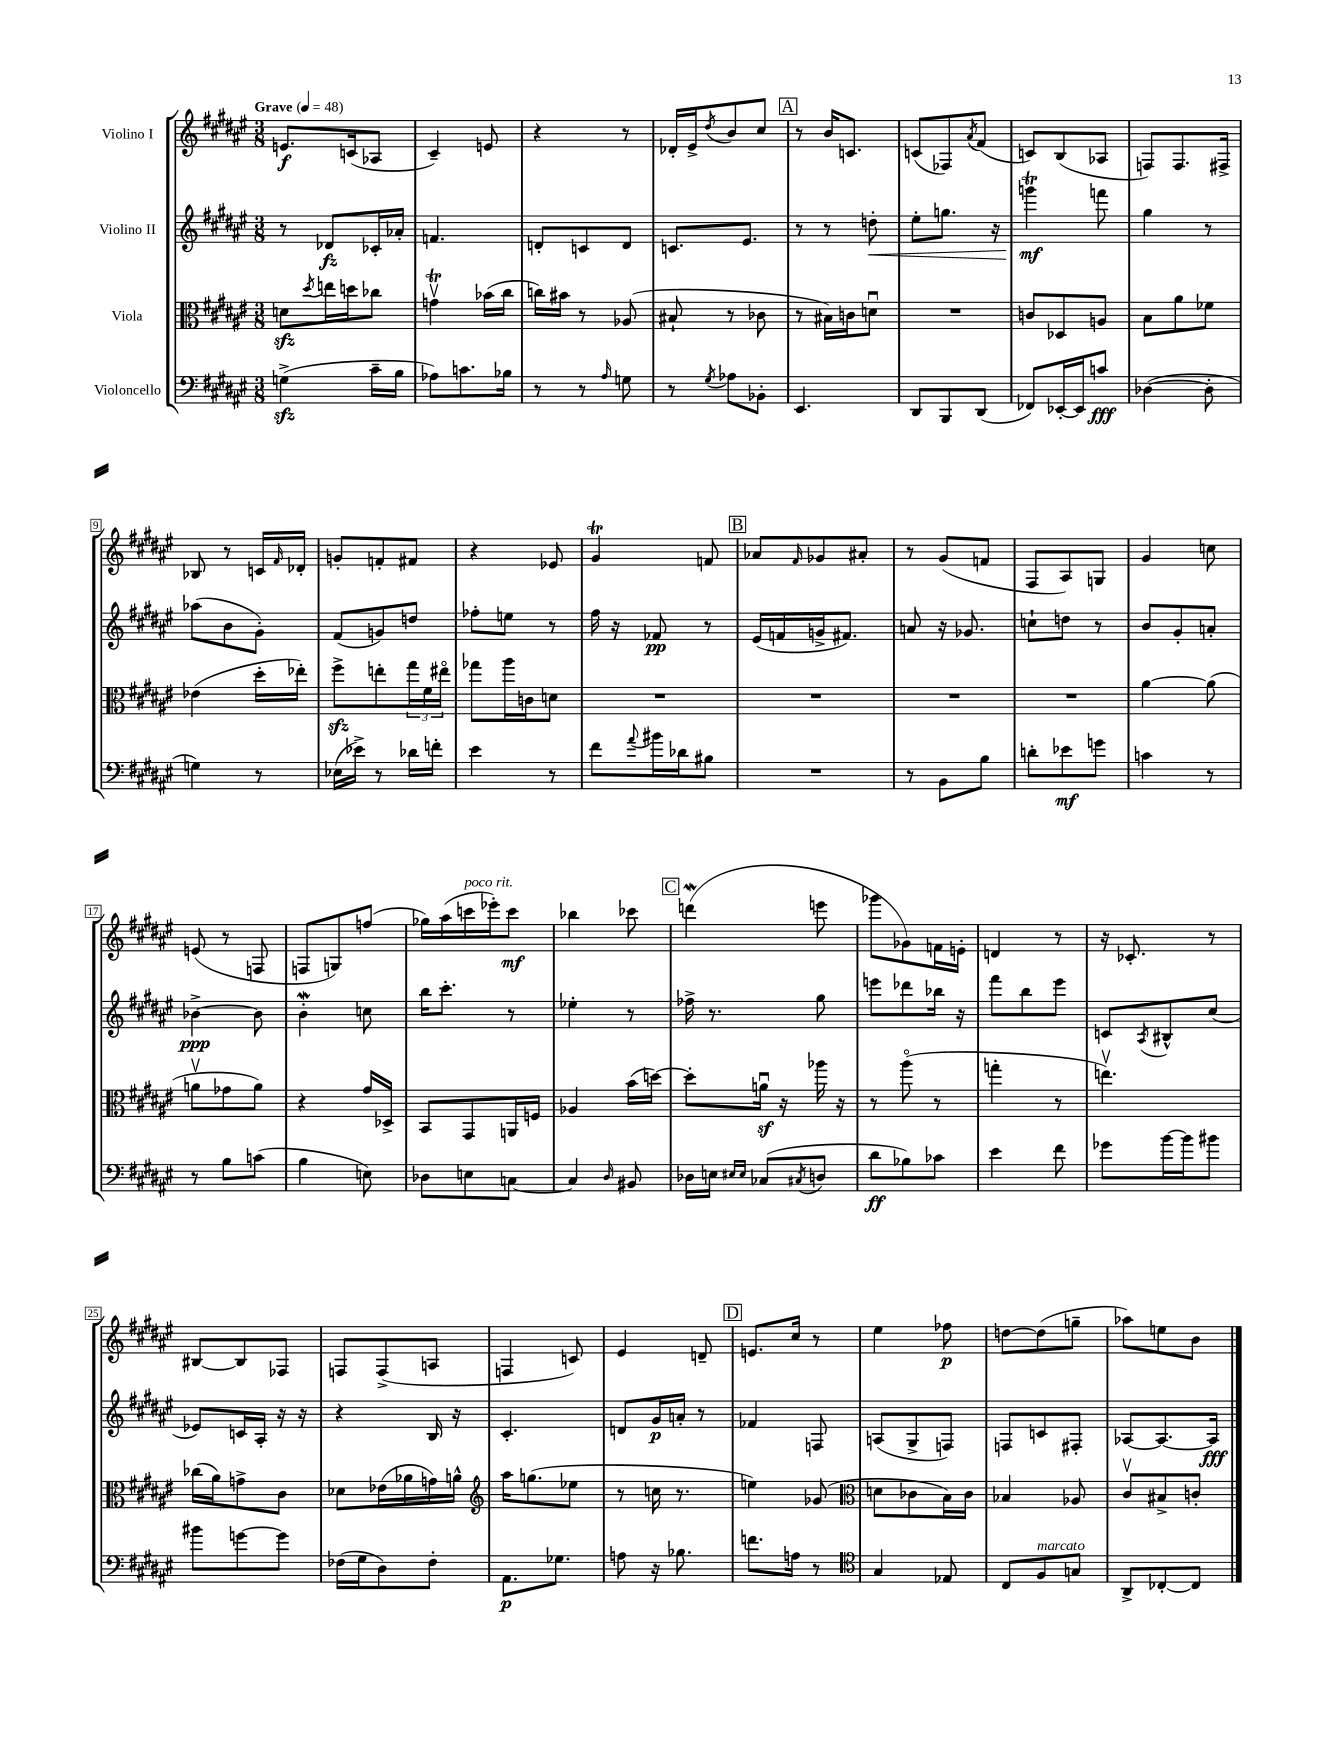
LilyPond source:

<<
\new StaffGroup <<
\new Staff = "s0" \with { instrumentName = "Violino I" } {
    \clef treble \key fis \major \numericTimeSignature \time 3/8 \tempo "Grave" 4 = 48
    e'8.\f c'16( aes8 |
    cis'4--) e'8 |
    r4 r8 |
    des'16-. eis'16-> \acciaccatura { dis''8 } b'8 cis''8 |
    \mark \markup { \box "A" } r8 b'16 c'8. |
    c'8( fes8) \acciaccatura { ais'8 } fis'8( |
    c'8) b8( aes8 |
    f8) f8. fis16-> |
    bes8 r8 c'16 \grace { fis'16 } des'16-. |
    g'8-. f'8-. fis'8 |
    r4 ees'8 |
    gis'4\trill f'8 |
    \mark \markup { \box "B" } aes'8 \grace { fis'16 } ges'8 ais'8-. |
    r8 gis'8( f'8 |
    fis8 ais8) g8 |
    gis'4 c''8 |
    e'8( r8 f8 |
    f8 g8) f''8( |
    ges''16) ais''16( c'''16^\markup { \italic "poco rit." } ees'''16-.) c'''8\mf |
    bes''4 ces'''8 |
    \mark \markup { \box "C" } d'''4\mordent( e'''8 |
    ges'''8 ges'8) f'16 e'16-. |
    d'4 r8 |
    r16 ces'8.-. r8 |
    bis8~ bis8 fes8 |
    f8 f8->( a8 |
    f4 c'8) |
    eis'4 d'8-- |
    \mark \markup { \box "D" } e'8. cis''16 r8 |
    eis''4 fes''8\p |
    d''8~ d''8( g''8-- |
    aes''8) e''8 b'8 \bar "|." |
}
\new Staff = "s1" \with { instrumentName = "Violino II" } {
    \clef treble \key fis \major \numericTimeSignature \time 3/8
    r8 des'8\fz ces'16-. aes'16-. |
    f'4. |
    d'8-. c'8 d'8 |
    c'8. eis'8. |
    \mark \markup { \box "A" } r8 r8 d''8-.\< |
    eis''8-. g''8. r16 |
    g'''4\trill\mf\! f'''8 |
    gis''4 r8 |
    aes''8( b'8 gis'8-.) |
    fis'8( g'8) d''8 |
    fes''8-. e''8 r8 |
    fis''16 r16 fes'8\pp r8 |
    \mark \markup { \box "B" } eis'16( f'16 g'16-> fis'8.) |
    a'8 r16 ges'8. |
    c''8-! d''8 r8 |
    b'8 gis'8-. a'8-. |
    bes'4~->\ppp bes'8 |
    b'4-.\mordent c''8 |
    b''16 cis'''8.-. r8 |
    ees''4-. r8 |
    \mark \markup { \box "C" } fes''16-> r8. gis''8 |
    e'''8 des'''8 bes''16 r16 |
    fis'''8 b''8 eis'''8 |
    c'8 \acciaccatura { ais8 } bis8-^ cis''8( |
    ees'8) c'16 ais16-. r16 r16 |
    r4 b16 r16 |
    cis'4.-. |
    d'8 gis'16\p a'16-. r8 |
    \mark \markup { \box "D" } fes'4 f8 |
    a8( gis8-> f8) |
    f8 c'8 fis8-. |
    aes8~ aes8.~ aes16\fff \bar "|." |
}
\new Staff = "s2" \with { instrumentName = "Viola" } {
    \clef alto \key fis \major \numericTimeSignature \time 3/8
    d'8\sfz \acciaccatura { dis''8 } e''16 d''16 ces''8 |
    g'4\upbow\trill bes'16( cis''16 |
    c''16) bis'16 r8 aes8( |
    bis8-! r8 ces'8 |
    \mark \markup { \box "A" } r8 bis16) c'16 d'8\downbow |
    R4. |
    c'8 des8 a8 |
    b8 ais'8 fes'8 |
    ees'4( dis''16-. ees''16-.) |
    fis''8->\sfz e''8-. \tuplet 3/2 { gis''16 fis'16 eis''16\flageolet } |
    ges''8 ais''16 c'16 d'8 |
    R4. |
    \mark \markup { \box "B" } R4. |
    R4. |
    R4. |
    ais'4~ ais'8( |
    a'8\upbow ges'8 a'8) |
    r4 gis'16 des16-> |
    b,8 gis,8 a,16 f16 |
    aes4 b'16( d''16~) |
    \mark \markup { \box "C" } d''8-. a'16\downbow\sf r16 aes''16 r16 |
    r8 ais''8\flageolet( r8 |
    g''4-. r8 |
    e''4.\upbow) |
    ces''16( ais'16) g'8-> cis'8 |
    des'8 ees'16( aes'16 g'16) a'16-^ |
    \clef treble ais''16 g''8.( ees''8 |
    r8 c''16 r8. |
    \mark \markup { \box "D" } e''4) ges'8( |
    \clef alto d'8 ces'8 b16) ces'16 |
    bes4 aes8 |
    cis'8\upbow bis8-> c'8-. \bar "|." |
}
\new Staff = "s3" \with { instrumentName = "Violoncello" } {
    \clef bass \key fis \major \numericTimeSignature \time 3/8
    g4->\sfz( cis'16-- b16 |
    aes8) c'8. bes16 |
    r8 r8 \grace { ais16 } g8 |
    r8 \acciaccatura { gis8 } aes8 bes,8-. |
    \mark \markup { \box "A" } eis,4. |
    dis,8 b,,8 dis,8( |
    fes,8) ees,16~-. ees,16 c'8\fff |
    des4~( des8-. |
    g4) r8 |
    ees16( ees'16->) r8 des'16 f'16-. |
    eis'4 r8 |
    fis'8 \appoggiatura { ais'8 } bis'16 des'16 bis8 |
    \mark \markup { \box "B" } R4. |
    r8 b,8 b8 |
    d'8-. ees'8\mf g'8 |
    c'4 r8 |
    r8 b8 c'8( |
    b4 e8) |
    des8 e8 c8~ |
    c4 \grace { dis16 } bis,8 |
    \mark \markup { \box "C" } des16 e16 \grace { eis16 eis16 } ces8( \acciaccatura { cis8 } d8 |
    dis'8\ff bes8) ces'8 |
    eis'4 fis'8 |
    ges'8 b'16~ b'16 bis'8 |
    bis'8 g'8~ g'8 |
    fes16( gis16 dis8) fes8-. |
    ais,8.\p ges8. |
    a8 r16 bes8. |
    \mark \markup { \box "D" } f'8. a16 r8 |
    \clef tenor gis4 ees8 |
    cis8 fis8^\markup { \italic "marcato" } g8 |
    ais,8-> ces8~-. ces8 \bar "|." |
}
>>
>>
\layout { \context { \Score \override BarNumber.stencil = #(make-stencil-boxer 0.1 0.3 ly:text-interface::print) } }
